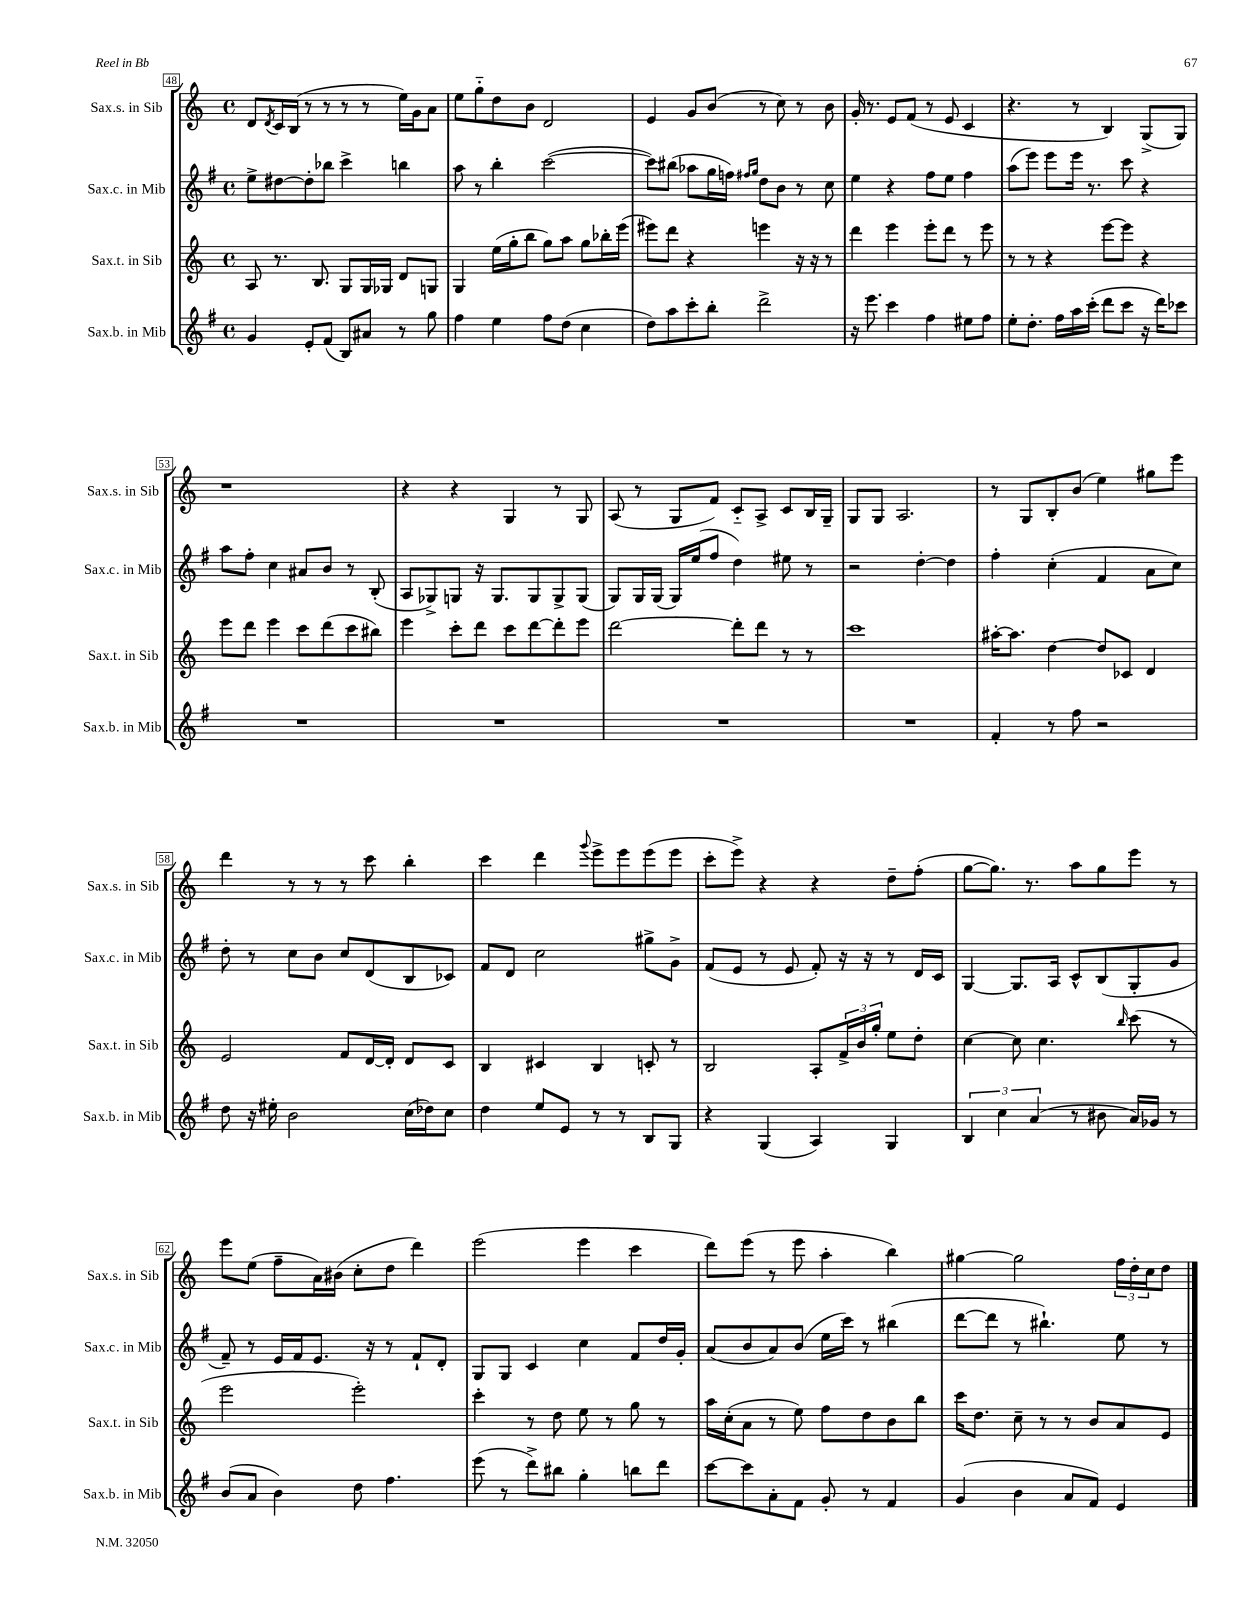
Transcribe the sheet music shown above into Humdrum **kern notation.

**kern	**kern	**kern	**kern
*staff4	*staff3	*staff2	*staff1
*clefG2	*clefG2	*clefG2	*clefG2
*k[f#]	*k[]	*k[f#]	*k[]
*M4/4	*M4/4	*M4/4	*M4/4
*met(c)	*met(c)	*met(c)	*met(c)
4g	8A	8ee^	8d
.	.	.	8qd
.	8.r	[8dd#	16c
.	.	.	(16B
8e'	.	8dd#']	8r
.	8.B	.	.
(8f#	.	8bb-	8r
8B)	8G	4ccc^	8r
8a#	16G	.	8r
.	16G-	.	.
8r	8d	4bb	16ee)
.	.	.	16g
8gg	8G	.	8a
=	=	=	=
4ff#	4G	8aa	8ee
.	.	8r	8gg'~
4ee	(16ee	4bb'	8dd
.	16gg'	.	.
.	8bb	.	8b
8ff#	8gg)	([2ccc	2d
(8dd	8aa	.	.
4cc	8gg	.	.
.	16bb-'	.	.
.	(16eee	.	.
=	=	=	=
8dd)	8eee#)	8ccc])	4e
8aa	8ddd	(8bb#	.
8ccc'	4r	8aa-	8g
8bb'	.	16gg	(8b
.	.	16ff)	.
.	.	16qqff#	.
.	.	16qqgg	.
2ddd^	4eee	8dd	8r
.	.	8b	8cc)
.	16r	8r	8r
.	16r	.	.
.	8r	8cc	8b
=	=	=	=
16r	4ddd	4ee	16g'
8.eee	.	.	8.r
4ccc	4eee	4r	8e
.	.	.	(8f
4ff#	8eee'	8ff#	8r
.	8ddd	8ee	8e
8ee#	8r	4ff#	4c
8ff#	8eee	.	.
=	=	=	=
8ee'	8r	(8aa	4.r
8.dd'	8r	8eee)	.
.	4r	8eee	.
16ff#	.	.	.
16aa	.	16eee	8r
(16ccc'	.	8.r	.
8ddd	[8eee	.	4B)
8ccc	8eee]	8ccc	.
16r	4r	4r	(8G^
16ddd)	.	.	.
8ccc-	.	.	8G)
=	=	=	=
1r	8eee	8aa	1r
.	8ddd	8ff#'	.
.	4eee	4cc	.
.	8ccc	8a#	.
.	(8ddd	8b	.
.	8ccc	8r	.
.	8bb#)	(8B'	.
=	=	=	=
1r	4eee	8A	4r
.	.	8G-^)	.
.	8ccc'	8G	4r
.	8ddd	16r	.
.	.	8.G	.
.	8ccc	.	4G
.	[8ddd	8G	.
.	8ddd']	8G^	8r
.	8eee	(8G	8G
=	=	=	=
1r	[2ddd	8G)	(8A
.	.	16G	8r
.	.	(16G	.
.	.	16G)	8G
.	.	(16ee	.
.	.	8ff#	8f)
.	8ddd']	4dd)	8c'~
.	8ddd	.	8A^
.	8r	8ee#	8c
.	8r	8r	16B
.	.	.	16G~
=	=	=	=
1r	1ccc	2r	8G
.	.	.	8G
.	.	.	2.A
.	.	[4dd'	.
.	.	4dd]	.
=	=	=	=
4f#'	[16aa#'	4ff#'	8r
.	8.aa#]	.	.
.	.	.	8G
8r	[4dd	(4cc'	8B'
8ff#	.	.	(8b
2r	8dd]	4f#	4ee)
.	8c-	.	.
.	4d	8a	8gg#
.	.	8cc)	8eee
=	=	=	=
8dd	2e	8dd'	4ddd
16r	.	8r	.
16ee#'	.	.	.
2b	.	8cc	8r
.	.	8b	8r
.	8f	8cc	8r
.	[16d	(8d	8ccc
.	16d']	.	.
(16cc	8d	8B	4bb'
16dd-)	.	.	.
8cc	8c	8c-)	.
=	=	=	=
4dd	4B	8f#	4ccc
.	.	8d	.
8ee	4c#	2cc	4ddd
8e	.	.	.
.	.	.	8qqggg
8r	4B	.	8eee^
8r	.	.	8eee
8B	8c'	8gg#^	(8eee
8G	8r	8g^	8eee
=	=	=	=
4r	2B	(8f#	8ccc'
.	.	8e	8eee^)
(4G	.	8r	4r
.	.	8e	.
4A)	8A'	8f#')	4r
.	24f^	16r	.
.	24b	.	.
.	.	16r	.
.	24gg'	.	.
4G	8ee	8r	8dd~
.	8dd'	16d	(8ff'
.	.	16c	.
=	=	=	=
6B	[4cc	[4G	[8gg
.	.	.	8.gg])
6cc	.	.	.
.	8cc]	8.G]	.
.	.	.	8.r
(6a	.	.	.
.	4.cc	.	.
.	.	16A	.
8r	.	8c^^	8aa
8b#	.	(8B	8gg
.	16qqbb	.	.
16a)	(8ccc	8G'	8eee
16g-	.	.	.
8r	8r	8g	8r
=	=	=	=
(8b	2eee	8f#~)	8eee
8a	.	8r	(8ee
4b)	.	16e	8ff~
.	.	16f#	.
.	.	8.e	16a)
.	.	.	(16b#
8dd	2eee')	.	8cc'
.	.	16r	.
4.ff#	.	8r	8dd
.	.	8f#`	4ddd)
.	.	8d'	.
=	=	=	=
(8eee	4ccc'	8G	(2eee
8r	.	8G	.
8ddd^)	8r	4c	.
8bb#	8dd	.	.
4gg'	8ee	4cc	4eee
.	8r	.	.
8bb	8gg	8f#	4ccc
8ddd	8r	16dd	.
.	.	16g'	.
=	=	=	=
[8ccc	16aa	(8a	8ddd)
.	(16cc'	.	.
8ccc]	8a	8b	(8eee
8a'	8r	8a)	8r
8f#	8ee)	(8b	8eee
8g'	8ff	16ee	4aa'
.	.	16ccc)	.
8r	8dd	8r	.
4f#	8b	(4bb#	4bb)
.	8bb	.	.
=	=	=	=
(4g	16ccc	[8ddd	[4gg#
.	8.dd	.	.
.	.	8ddd]	.
4b	8cc~	8r	2gg#]
.	8r	4.bb#`)	.
8a	8r	.	.
8f#)	8b	.	.
4e	8a	8ee	24ff
.	.	.	24dd'
.	.	.	24cc
.	8e	8r	8dd
==	==	==	==
*-	*-	*-	*-
